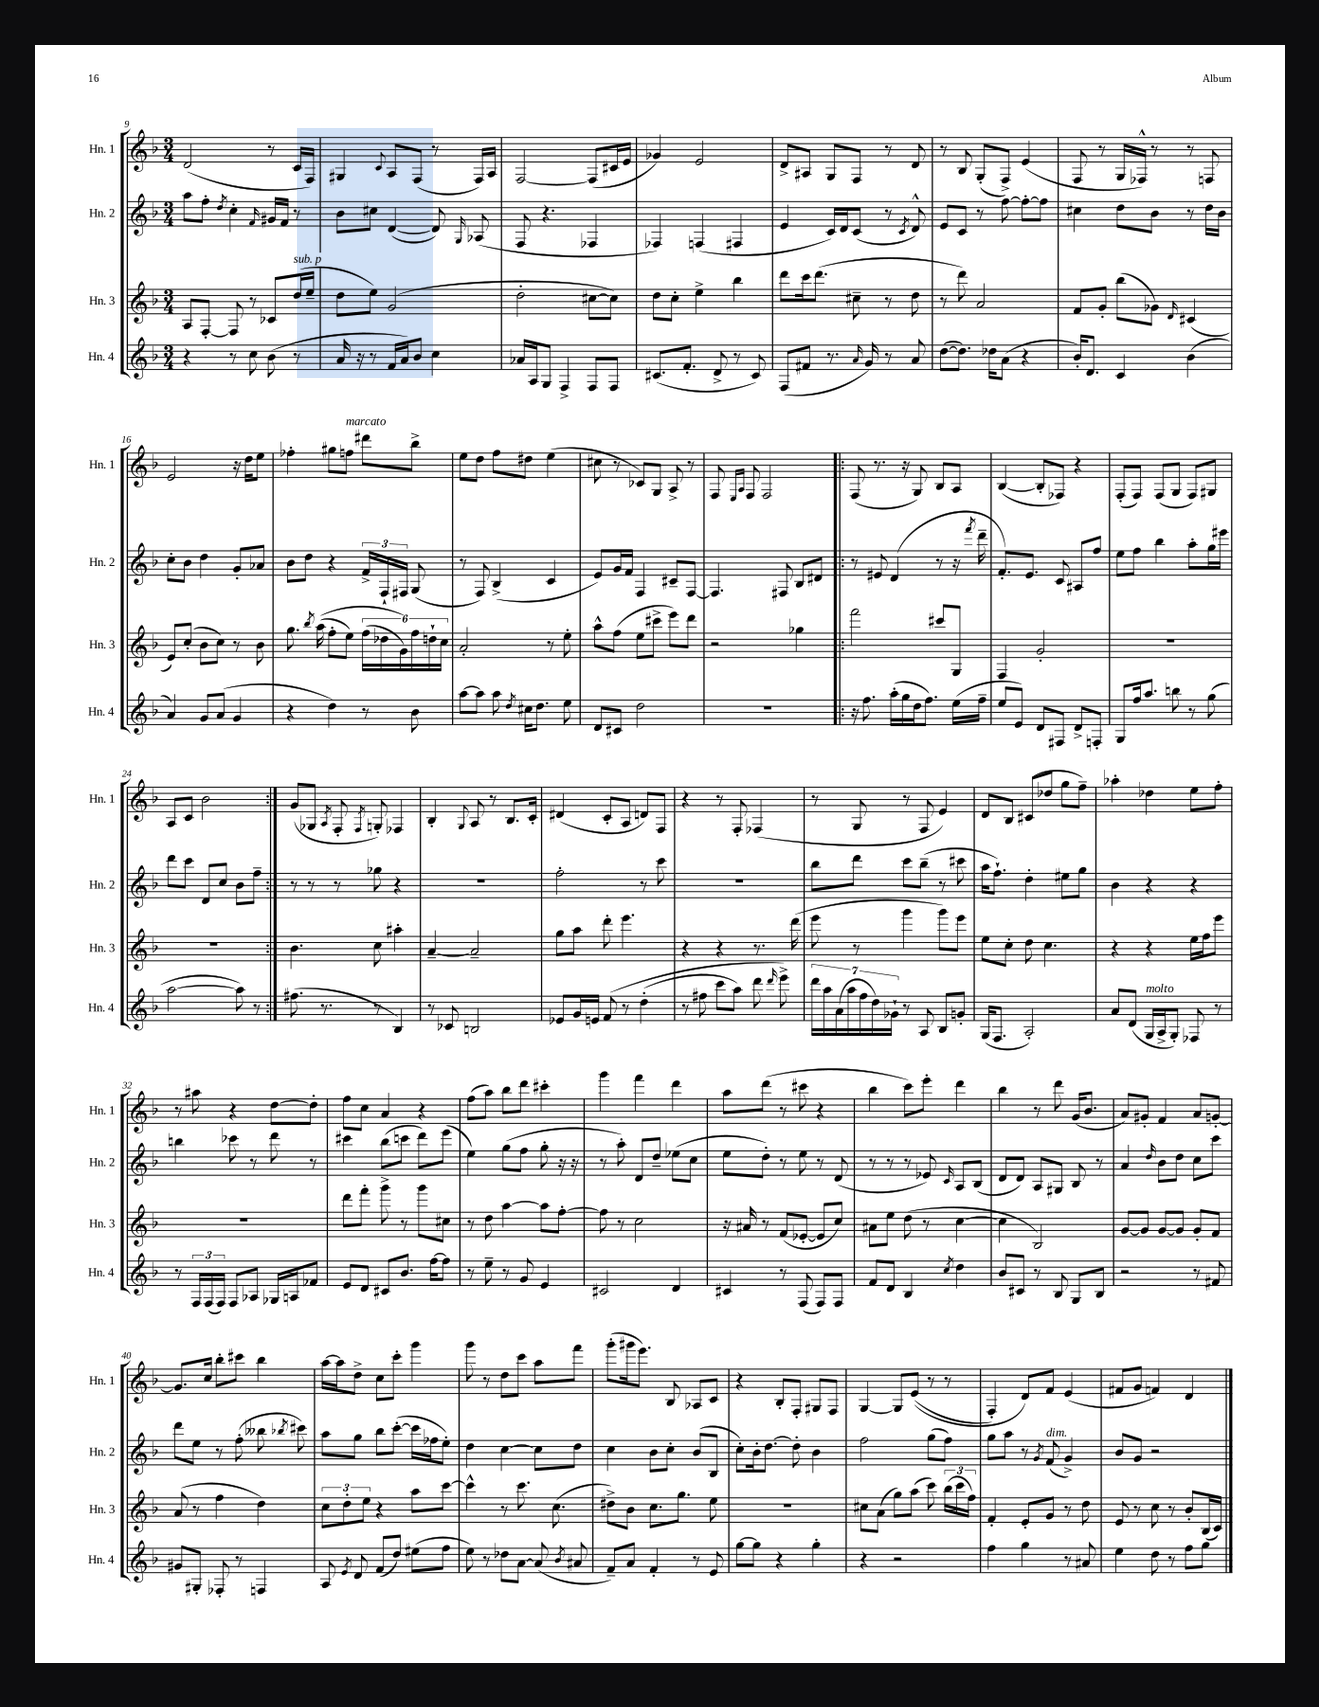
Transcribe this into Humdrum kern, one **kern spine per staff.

**kern	**kern	**kern	**kern
*part4	*part3	*part2	*part1
*staff4	*staff3	*staff2	*staff1
*I"Hn. 4	*I"Hn. 3	*I"Hn. 2	*I"Hn. 1
*I'Hn. 4	*I'Hn. 3	*I'Hn. 2	*I'Hn. 1
*clefG2	*clefG2	*clefG2	*clefG2
*k[b-]	*k[b-]	*k[b-]	*k[b-]
*M3/4	*M3/4	*M3/4	*M3/4
=9	=9	=9	=9
4r	8A/L	8aa\L	(2d/
.	[8F'/J	8ff'\J	.
.	.	8qdd/	.
8r	8F/]	4cc'\	.
8cc\	8r	.	.
.	.	16qqf/	.
(8b-\	8c-X/L	16g#X/LL	8r
.	.	16f/JJ	.
!	!LO:TX:a:i:t=sub. p	!	!
8r	(16dd/L	8r	16c/LL
.	16ee~/JJ	.	16F/JJ)
=10	=10	=10	=10
16a/	8dd\L	8b-\L	4G#X/
16r	.	.	.
8r	8ee\J)	8cc#X\J	.
.	.	.	8qqc/
16f/LL	(2g/	([4d/	8A/L
16a/J)	.	.	.
8b-/J	.	.	(8F/J
4cc\	.	8d/])	8r
.	.	16qqG/	.
.	.	(8A-X/	16F/LL)
.	.	.	16A/JJ
=11	=11	=11	=11
16a-X/LL	2dd'\	8F/	[2F/
16A/J	.	.	.
8G/J	.	4.r	.
4F^/	.	.	.
8F/L	[8cc#X\L	4F-X/	(8F/L]
8F/J	8cc#\J])	.	16c#X/L
.	.	.	16e/JJ
=12	=12	=12	=12
(8.c#X/L	8dd\L	4F-X/)	4g-X/)
.	8cc'\J	.	.
8.f'/J	.	.	.
.	4ee^\	(4Fn/	2e/
8d^/	.	.	.
8r	4bb-\	4F#X/	.
8c#/)	.	.	.
=13	=13	=13	=13
(8F/L	8ddd\L	4e/	8d^/L
8f#X/J	16ccc\k	.	8A#X/J
.	(8.ddd\J	.	.
8.r	.	16c/LL)	8G/L
.	.	16d/J	.
.	8cc#X~\	(8c/J	8F/J
16qqa/	.	.	.
16g/)	.	.	.
8r	8r	8r	8r
.	.	8qc/	.
8a/	8dd\	8d^^/)	8d/
=14	=14	=14	=14
([8dd\L	8r	8e/L	8r
8.dd\J])	8ddd\)	8c/J	8B-/
.	2a/	8r	(8G'/L
16dd-X\KL	.	.	.
(8a\J	.	[8ff\	8F^/J)
4r	.	8ff'\L_	(4e/
.	.	8ff\J]	.
=15	=15	=15	=15
16b-'/KL)	8f/L	4cc#X\	8F/
8.d/J	.	.	.
.	8g'/J	.	8r
4c/	(8bb-\L	8dd\L	16G/LL
.	.	.	16F-X^^/JJ)
.	8g-X\J)	8b-\J	8r
.	16qqd/	.	.
(4b-\	(4c#X/	8r	8r
.	.	16dd\LL	8Fn/
.	.	16b-\JJ	.
!!LO:LB:g=z
=16	=16	=16	=16
4a/)	8e/L)	8cc'\L	2e/
.	(8cc'/J	8b-\J	.
8g/L	8b-\L	4dd\	.
(8a/J	8cc\J)	.	.
4g/	8r	8g'/L	16r
.	.	.	16dd\KL
.	8b-\	8a-X/J	8ee\J
=17	=17	=17	=17
4r	8.gg\	8b-\L	4ff-X'\
.	.	8dd\J	.
.	8qbb-/	.	.
.	((16aa\	.	.
4dd\)	8ff'\L	4r	8gg#X\L
!	!	!	!LO:TX:a:i:t=marcato
.	8ee\J)	.	8ffn\J
8r	(24ff\LL	24f^/LL	8ddd#X\L
.	24dd-X\	24F`/	.
.	24g\))	24F#X/JJ	.
8b-\	24ff\	(8G/	8bb-^\J
.	24ddn`\	.	.
.	24cc\JJ	.	.
=18	=18	=18	=18
[8aa\L	2a'/	8r	8ee\L
8aa\J]	.	8F/)	8dd\J
8aa\	.	(4B-^/	8ff\L
8qdd/	.	.	.
16cc#X\KL	.	.	8dd#X\J
8.dd\J	.	.	.
.	8r	4c/	(4ee\
8ee\	8ee'\	.	.
=19	=19	=19	=19
8d/L	8aa^^\L	8e/L)	8cc#X\
8c#X/J	(8ff\J	16g/L	8r
.	.	16f/JJ	.
2dd\	8ee\L	4F/	8c-X/L)
.	8ccc#X^\J	.	8G/J
.	8eee\L)	8c#X~/L	8A^/
.	8ddd\J	[8F/J	8r
=20	=20	=20	=20
2.r	2r	4.F/]	8F/
.	.	.	16qqE/LL
.	.	.	16qqA/JJ
.	.	.	8F/
.	.	.	2F/
.	.	8F#X/	.
.	4gg-X\	8B-/L	.
.	.	8d#X/J	.
=21!|:	=21!|:	=21!|:	=21!|:
16r	2fff\	8r	(8F/
8.ff\	.	.	.
.	.	8e#X/	8.r
(16aa'\LL	.	(4d/	.
16gg\	.	.	16r
16dd\J	.	.	8G/)
8.ff\J)	.	.	.
.	8ccc#X/L	8r	8B-/L
(16ee\LL	8G/J	16r	8A/J
.	.	8qfff/	.
16ff~\JJ	.	16ddd~\	.
=22	=22	=22	=22
8ee/L	4F/	8.f'/L)	([4B-/
8e/J)	.	.	.
.	.	8.e/J	.
8d/L	2g'/	.	8B-'/L]
8F#X/J	.	8c/	8F-X/J)
8d^/L	.	8A#X/L	4r
8Fn'/J	.	8ff/J	.
=23	=23	=23	=23
8G/L	2.r	8ee\L	(8F'/L
16ff/k	.	8ff\J	8F/J)
8.aa/J	.	.	.
.	.	4bb-\	(8F/L
8bbn\	.	.	8G/J
8r	.	8aa'\L	8F/L)
(8gg\	.	16gg\L	8G#X/J
.	.	16eee#X\JJ	.
!!LO:LB:g=z
=24	=24	=24	=24
[2aa\	2.r	8ddd\L	8A/L
.	.	8ccc\J	8c/J
.	.	8d/L	2b-\
.	.	8cc/J	.
8aa\])	.	8b-\L	.
8r	.	8ff~\J	.
=25:|!	=25:|!	=25:|!	=25:|!
(8.ff#X\	4.b-\	8r	(8g/L
.	.	8r	8G-X/J
8.r	.	.	.
.	.	.	8qA/
.	.	8r	8F'/
.	.	.	8qF/
8r	8cc\	8gg-X\	8Gn'/)
4B-/)	4aa#X'\	4r	4F-X/
=26	=26	=26	=26
8r	[4a~/	2.r	4B-'/
8c-X/	.	.	.
.	.	.	8qqG/
2Bn/	2a~/]	.	8A/
.	.	.	8r
.	.	.	8.B-/L
.	.	.	16c'/Jk
=27	=27	=27	=27
8e-X/L	8gg\L	2ff'\	(4d#X/
16g/L	8aa\J	.	.
16en/JJ	.	.	.
(8f/	8ddd'\	.	8c'/L
8r	4.eee\	.	8A/J
(4dd'\	.	8r	8dn/L)
.	.	8ccc\	8F/J
=28	=28	=28	=28
8r	4r	2.r	4r
8ff#X\	.	.	.
8ccc\L	4r	.	8r
8aa\J)	.	.	8F'/
8ddd\	8.r	.	(4F-X/
16qqddd/	.	.	.
8eee^\)	.	.	.
.	(16ddd\	.	.
=29	=29	=29	=29
28ddd\LL	8eee\	8bb-\L	8r
28aa\	.	.	.
(28a\	.	.	.
28aa\	.	.	.
.	8r	8ddd\J	8G/
28ff\	.	.	.
28dd\)	.	.	.
28g-X`\JJ	.	.	.
8r	4ggg\	8ccc\L	8r
8A/	.	(8bb-~\J	8F/
8B-/L	8ggg\L)	8r	4e/)
8gn'/J	8eee\J	8ccc#X\	.
=30	=30	=30	=30
(16G/KL	8ee\L	16aa\KL	8d/L
8.F/J	.	8.ff`\J)	.
.	8cc'\J	.	8B-/J
2A'/)	8dd\	4dd'\	(8c#X/L
.	4.cc\	.	8dd-X/J
.	.	8ee#X\L	8gg\L
.	.	8gg\J	8ff~\J)
=31	=31	=31	=31
8a/L	4r	4b-\	4aa-X'\
(8d/J	.	.	.
!LO:TX:a:i:t=molto	!	!	!
16G/LL	4r	4r	4dd-X\
16A^/J	.	.	.
8G'/J)	.	.	.
8F-X/	16ee\LL	4r	8ee\L
.	16ff\J	.	.
8r	8eee\J	.	8ff'\J
!!LO:LB:g=z
=32	=32	=32	=32
8r	2.r	4bbn\	8r
24F/LL	.	.	8aa#X\
(24F/	.	.	.
24F/JJ)	.	.	.
8F/L	.	8ccc-X\	4r
8A-X/J	.	8r	.
16G-X/LL	.	8ddd\	[8dd\L
16An/J	.	.	.
8f-X/J	.	8r	8dd'\J]
=33	=33	=33	=33
8e/L	8ddd\L	4ccc#X\	8ff\L
8d/J	8fff'\J	.	8cc\J
8c#X/L	8ggg^\	(8bb-\L	4a/
8.b-/J	8r	8cccn\J	.
.	8ggg\L	8ddd\L)	4r
[16ff\KL	.	.	.
8ff\J]	8cc#X\J	(8eee\J	.
=34	=34	=34	=34
8r	8r	4ee\)	(8ff\L
8ee~\	8dd\	.	8aa\J)
8r	[4aa\	(8gg\L	8bb-\L
8g/	.	8ff\J	8ddd\J
4e/	8aa\L]	8gg'\	4ccc#X'\
.	[8ff'\J	16r	.
.	.	16r	.
=35	=35	=35	=35
2c#X/	8ff\]	8r	4ggg\
.	8r	8aa'\)	.
.	2cc\	8d/L	4fff\
.	.	8dd~/J	.
4d/	.	(8ee-X\L	4ddd\
.	.	8cc\J	.
=36	=36	=36	=36
4c#X/	16r	8ee\L	8aa\L
.	16a#X/	.	.
.	8r	8dd'\J)	(8ddd\J
8r	(8f/L	8r	8r
(8F/	[8e-X'/J	8ee\	8ccc#X\
8F/L)	8e-/L]	8r	4r
8F/J	8cc/J)	(8d/	.
=37	=37	=37	=37
8f/L	8a#X\L	8r	4bb-\
8d/J	8ee\J	8r	.
4B-/	(8dd\	8r	8ccc\L)
.	8r	8e-X/)	8eee'\J
8qcc/	.	16qqc/	.
4dd\	[4cc\	8A/L	4ddd\
.	.	(8B-/J	.
=38	=38	=38	=38
8b-/L	4cc\]	8d/L	4bb-\
8c#X/J	.	8d/J)	.
8r	2B-/)	8A/L	8r
8B-/	.	8G#X/J	8ddd\
8G/L	.	8B-/	(16g/KL
.	.	.	8.b-/J
8B-/J	.	8r	.
=39	=39	=39	=39
2r	[8g/L	4a/	8a/L)
.	8g/J]	.	8g#X'/J
.	.	16qqdd/	.
.	[8g/L	8b-\L	4f/
.	8g/J]	8dd\J	.
8r	8g'/L	8cc\L	8a/L
8f#X/	8f/J	8ccc\J	[8gn'/J
!!LO:LB:g=z
=40	=40	=40	=40
8g#X/L	(8a/	8ddd\L	8.g/L]
8G#X'/J	8r	8ee\J	.
.	.	.	16cc/Jk
8F-X'/	4ff\	8r	8bb-'\L
8r	.	(8ff'\	8ccc#X\J
4Fn/	4dd\)	8bb--X\	4bb-\
.	.	8qbb-X/	.
.	.	8ccc#X\)	.
=41	=41	=41	=41
8A/	12cc\L	8aa\L	[16aa\LL
.	.	.	16aa\J]
.	12dd'\	.	.
8qe/	.	.	.
8d/	.	8gg\J	8dd^\J
.	12ee\J	.	.
(8f/L	4r	8bb-\L	8cc\L
8dd/J)	.	([8ccc'\J	8ccc'\J
(8ee#X\L	8aa\L	16ccc\LL]	4ggg\
.	.	16ff-X\J	.
8ff\J	[8ccc\J	8ee'\J)	.
=42	=42	=42	=42
8ee\)	4ccc^^\]	4dd\	8ggg\
8r	.	.	8r
8dd-X\L	8r	[4cc\	8dd\L
[8a\J	8.ccc\	.	8ccc\J
(8a/]	.	8cc\L]	8aa\L
.	(8.cc\	.	.
8qb-/	.	.	.
8a#X/	.	8dd\J	8fff\J
=43	=43	=43	=43
8f~/L)	8dd#X^\L)	4cc\	(8ggg'\L
8a/J	8b-\J	.	16ggg#X\k
.	.	.	8.eee\J)
4f'/	8.cc\L	8b-\L	.
.	.	8cc'\J	8B-/
.	8.gg\J	.	.
8r	.	(8b-/L	8A-X/L
8e/	8ee\	8B-/J	8c/J
=44	=44	=44	=44
[8gg\L	2.r	8cc'\L)	4r
8gg\J]	.	16b-'\k	.
.	.	[8.dd\J	.
4r	.	.	8B-'/L
.	.	8dd'\]	8F'/J
4gg'\	.	4b-\	8G#X/L
.	.	.	8F/J
=45	=45	=45	=45
4r	8cc#X\L	2ff\	[4G/
.	(8a\J	.	.
2r	8gg\L)	.	8G/L]
.	(8aa\J	.	((8e/J
.	8ccc\)	(8gg\L	8r
.	(24bb-\LL	8ff\J)	8r
.	24ccc\	.	.
.	24ff\JJ)	.	.
=46	=46	=46	=46
4ff\	4f'/	8gg\L	4F'/)
.	.	8aa\J	.
4gg\	8e'/L	8r	8d/L)
.	.	8qg/	.
!	!	!LO:TX:a:i:t=dim.	!
.	8g/J	(8f/	8f/J
8r	8r	4g^/)	(4e/
8a#X/	8dd\	.	.
=47	=47	=47	=47
4ee\	8e/	8b-/L	8f#X/L
.	8r	8g/J	8g/J
8dd\	8cc\	2r	4fn/)
8r	8r	.	.
8ff\L	8b-'/L	.	4d/
8gg\J	(16B-/L	.	.
.	16c/JJ)	.	.
==	==	==	==
*-	*-	*-	*-
